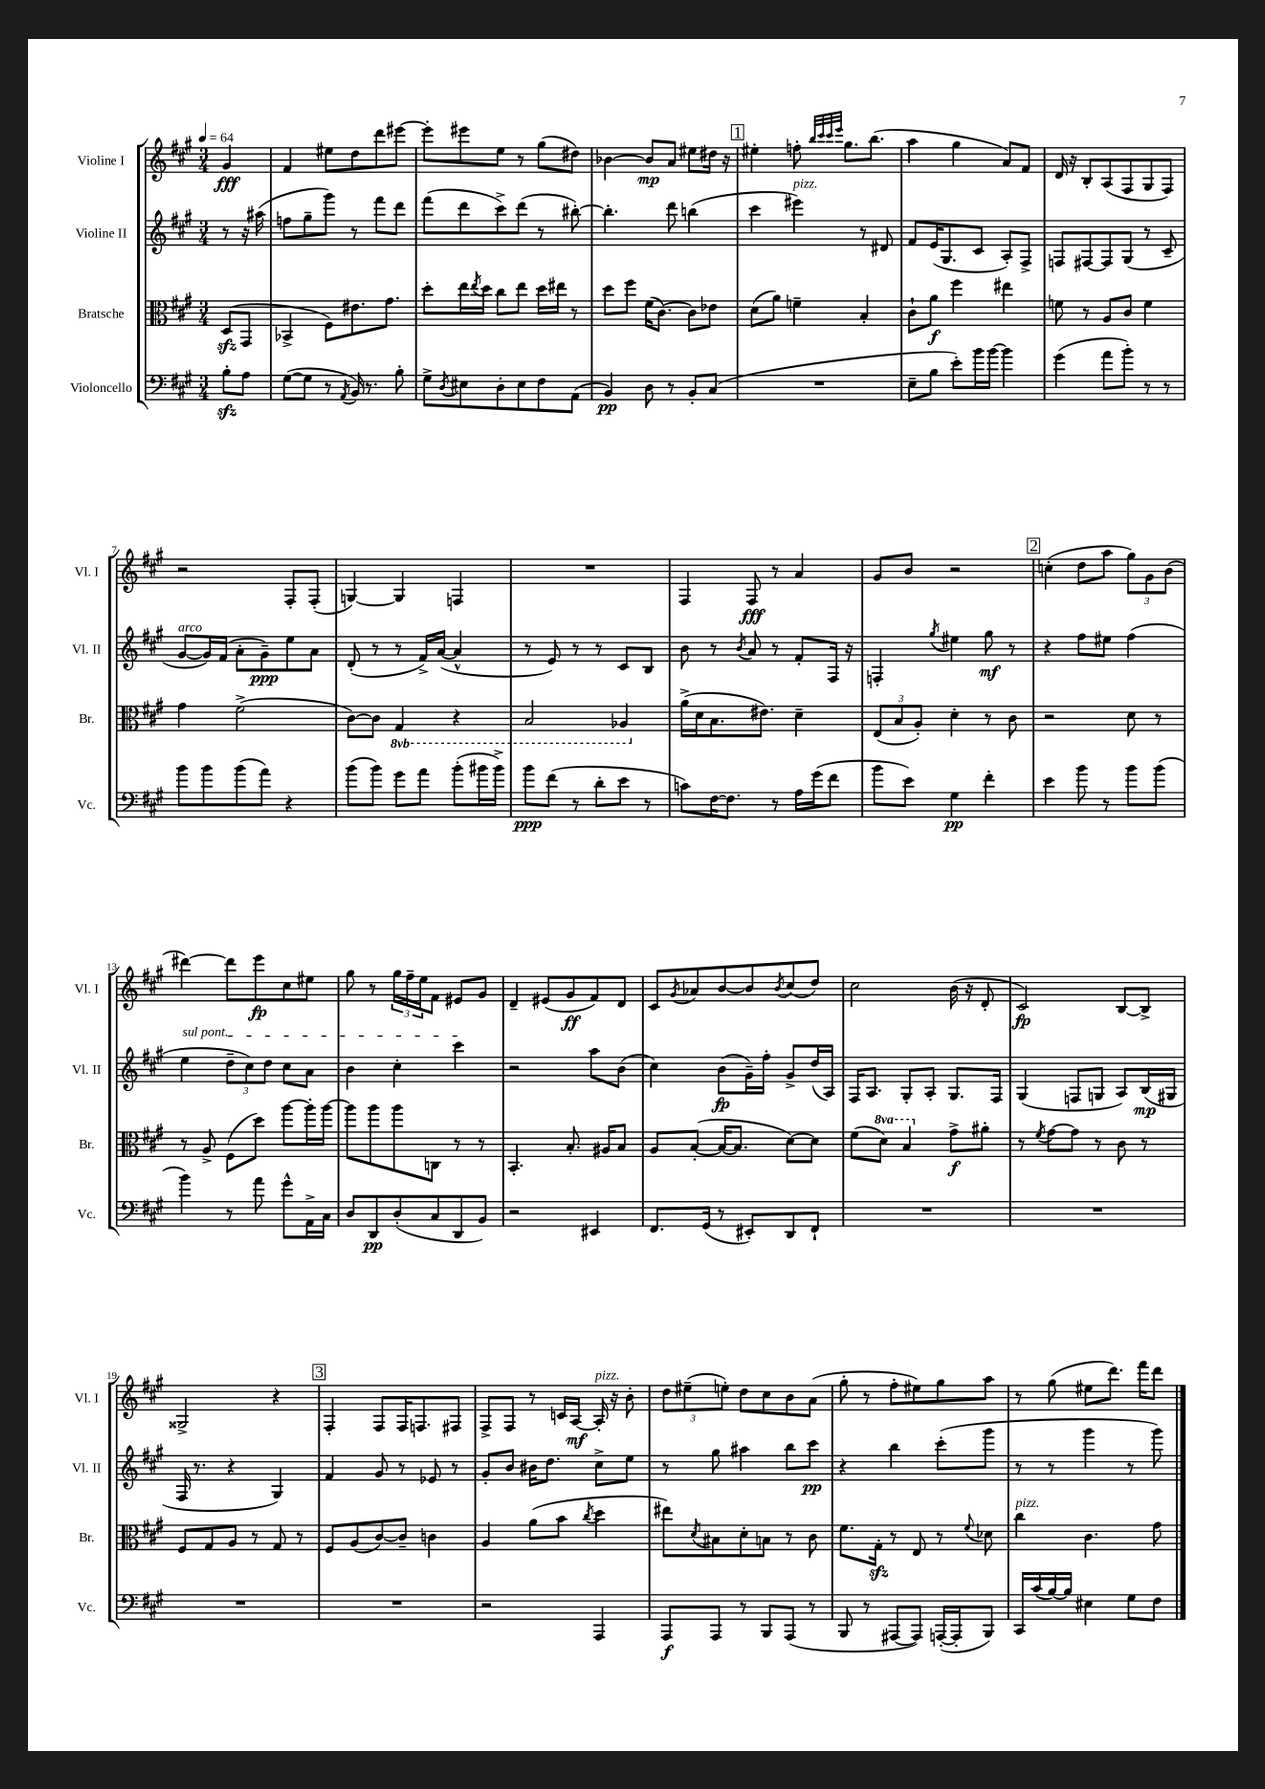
<<
\new StaffGroup <<
\new Staff = "s0" \with { instrumentName = "Violine I" shortInstrumentName = "Vl. I" } {
    \clef treble \key a \major \numericTimeSignature \time 3/4 \partial 4 \tempo 4 = 64
    gis'4\fff |
    fis'4 eis''8 d''8 d'''8 eis'''8~ |
    eis'''8-. eis'''8 e''8 r8 gis''8( dis''8) |
    bes'4~ bes'8\mp a'8 eis''8 dis''16 r16 |
    \mark \markup { \box "1" } eis''4-. f''8-. \grace { b''32 cis'''32 cis'''32 e'''32 } gis''8. b''8.( |
    a''4 gis''4 a'8) fis'8 |
    d'16 r16 b8-. a8( fis8 gis8 fis8) |
    r2 fis8-. fis8-.( |
    g4~) g4 f4 |
    R2. |
    fis4 fis8\fff r8 a'4 |
    gis'8 b'8 r2 |
    \mark \markup { \box "2" } c''4-.( d''8 a''8 \tuplet 3/2 { gis''8) gis'8 b'8( } |
    dis'''4~) dis'''8 e'''8\fp cis''8 eis''8 |
    gis''8 r8 \tuplet 3/2 { gis''16 fis''16-- e''16 } fis'8 eis'8 gis'8 |
    d'4-- eis'8( gis'8\ff fis'8) d'8 |
    cis'8 \acciaccatura { gis'8 } aes'8 b'8~ b'8 \acciaccatura { b'8 } cis''8( d''8) |
    cis''2 b'16( r16 d'8-. |
    cis'2\fp) b8~ b8-> |
    gisis2-> r4 |
    \mark \markup { \box "3" } fis4-. fis8 fis16 f8. fis8 |
    fis8-> fis8 r8 c'16 a16~\mf a16-.^\markup { \italic "pizz." } r16 b'8-. |
    \tuplet 3/2 { d''8 eis''8--( e''8-.) } d''8 cis''8 b'8 a'8( |
    gis''8-. r8 fis''8-. eis''8) gis''8 a''8 |
    r8 gis''8( eis''8 d'''8.) fis'''16 d'''8 \bar "|." |
}
\new Staff = "s1" \with { instrumentName = "Violine II" shortInstrumentName = "Vl. II" } {
    \clef treble \key a \major \numericTimeSignature \time 3/4 \partial 4
    r8 r16 ais''16( |
    f''8 gis''8-- gis'''8) r8 fis'''8 d'''8 |
    fis'''8( d'''8 cis'''8->) d'''8( r8 bis''8~-.) |
    bis''4.-. d'''8 b''4( |
    \mark \markup { \box "1" } cis'''4 eis'''4^\markup { \italic "pizz." }) r8 dis'8 |
    fis'8 e'16( gis8. cis'8 a8-.) fis8-> |
    f8 fis8~ fis8 gis8( r8 cis'8-- |
    gis'8~^\markup { \italic "arco" } gis'16) fis'16( a'8-. gis'8--\ppp) e''8 a'8 |
    d'8-.( r8 r8 fis'16->) a'16~( a'4-^ |
    r8 e'8) r8 r8 cis'8 b8 |
    b'8 r8 \acciaccatura { b'8 } a'8 r8 fis'8-. fis16 r16 |
    f4-. \acciaccatura { gis''8 } eis''4 gis''8\mf r8 |
    \mark \markup { \box "2" } r4 fis''8 eis''8 fis''4( |
    \once \override TextSpanner.bound-details.left.text = \markup { \italic "sul pont." } e''4\startTextSpan \tuplet 3/2 { d''8-- cis''8) d''8 } cis''8 a'8 |
    b'4 cis''4-. cis'''4\stopTextSpan |
    r2 a''8 b'8( |
    cis''4) b'8\fp( gis'16--) fis''16-. gis'8-> d''16( a16) |
    fis16 a8. gis8-. a8-. gis8. fis16 |
    gis4( f8 g8 a8) b16\mp( gis16 |
    fis16 r8. r4 gis4) |
    \mark \markup { \box "3" } fis'4 gis'8 r8 ees'8 r8 |
    gis'8-. b'8 bis'16 d''8. cis''8-> e''8 |
    r8 gis''8 ais''4 b''8 cis'''8\pp |
    r4 b''4 cis'''8-.( gis'''8 |
    r8 r8 gis'''4 r8 gis'''8) \bar "|." |
}
\new Staff = "s2" \with { instrumentName = "Bratsche" shortInstrumentName = "Br." } {
    \clef alto \key a \major \numericTimeSignature \time 3/4 \set Staff.ottavationMarkups = #ottavation-simple-ordinals \partial 4
    d8\sfz( gis,8 |
    bes,4-> fis8) eis'8. gis'8. |
    d''8-. e''16 \acciaccatura { e''8 } d''16 cis''8 e''8 d''16 eis''16 r8 |
    d''8 fis''8 fis'16( cis'8.~) cis'8 ees'8 |
    \mark \markup { \box "1" } d'8( a'8) f'4-- b4-. |
    cis'8-! a'8\f fis''4 eis''4 |
    f'8 r8 a8 cis'8 f'4 |
    gis'4 fis'2->( |
    cis'8~) cis'8 \ottava #-1 gis,4 r4 |
    b,2 aes,4 \ottava #0 |
    a'16->( d'16 b8. eis'8.) d'4-- |
    \tuplet 3/2 { e8( b8 a8-.) } d'4-. r8 cis'8 |
    \mark \markup { \box "2" } r2 d'8 r8 |
    r8 a8-> fis8( d''8) a''8~ a''16-. a''16~ |
    a''8 a''8 a''8 c8 r8 r8 |
    b,4.-. b8.-. ais16 b8 |
    a8 b8~-.( b16~ b8. d'8~) d'8 |
    fis'8( \ottava #1 d''8) b'4 \ottava #0 gis'8->\f ais'8-. |
    r8 \acciaccatura { fis'8 } gis'8~ gis'8 r8 cis'8 r8 |
    fis8 gis8 a8 r8 gis8 r8 |
    \mark \markup { \box "3" } fis8 a8( cis'8~) cis'8-- c'4 |
    a4 a'8( b'8 \acciaccatura { cis''8 } d''4 |
    eis''8) \acciaccatura { d'8 } bis8 d'8-. b8 r8 cis'8 |
    fis'8. gis16-.\sfz r8 e8 r8 \appoggiatura { fis'8 } des'8 |
    cis''4^\markup { \italic "pizz." } cis'4. gis'8 \bar "|." |
}
\new Staff = "s3" \with { instrumentName = "Violoncello" shortInstrumentName = "Vc." } {
    \clef bass \key a \major \numericTimeSignature \time 3/4 \partial 4
    b8-.\sfz a8 |
    gis8~( gis8 r8 \acciaccatura { a,8 } b,16) r8. b8-. |
    gis8-> \acciaccatura { d8 } eis8 d8-. eis8 fis8 a,8( |
    b,4\pp) d8 r8 b,8-. cis8( |
    \mark \markup { \box "1" } R2. |
    e8-- b8 e'8-.) b'16 b'16~ b'4 |
    gis'4( a'8 b'8-.) r8 r8 |
    b'8 b'8 b'8( a'8) r4 |
    b'8( b'8) gis'8 a'8 b'8-.( bis'16 bis'16->) |
    b'8\ppp fis'8( r8 d'8-. e'8 r8 |
    c'8) fis16~ fis8. r8 a16 gis'16( fis'8 |
    b'8 e'8) gis4\pp fis'4-. |
    \mark \markup { \box "2" } e'4 b'8 r8 b'8 b'8( |
    b'4) r8 a'8 gis'8-^ a,16-> cis16 |
    d8 d,8\pp d8-.( cis8 d,8 b,8) |
    r2 eis,4 |
    fis,8. gis,16( r8 eis,8-.) d,8 fis,8-! |
    R2. |
    R2. |
    R2. |
    \mark \markup { \box "3" } R2. |
    r2 a,,4 |
    a,,8\f a,,8 r8 b,,8 a,,8( r8 |
    b,,8 r8 ais,,8~ ais,,8) a,,16~-.( a,,16-. b,,8) |
    cis,16 cis'16( b16~) b16 eis4 gis8 fis8 \bar "|." |
}
>>
>>
